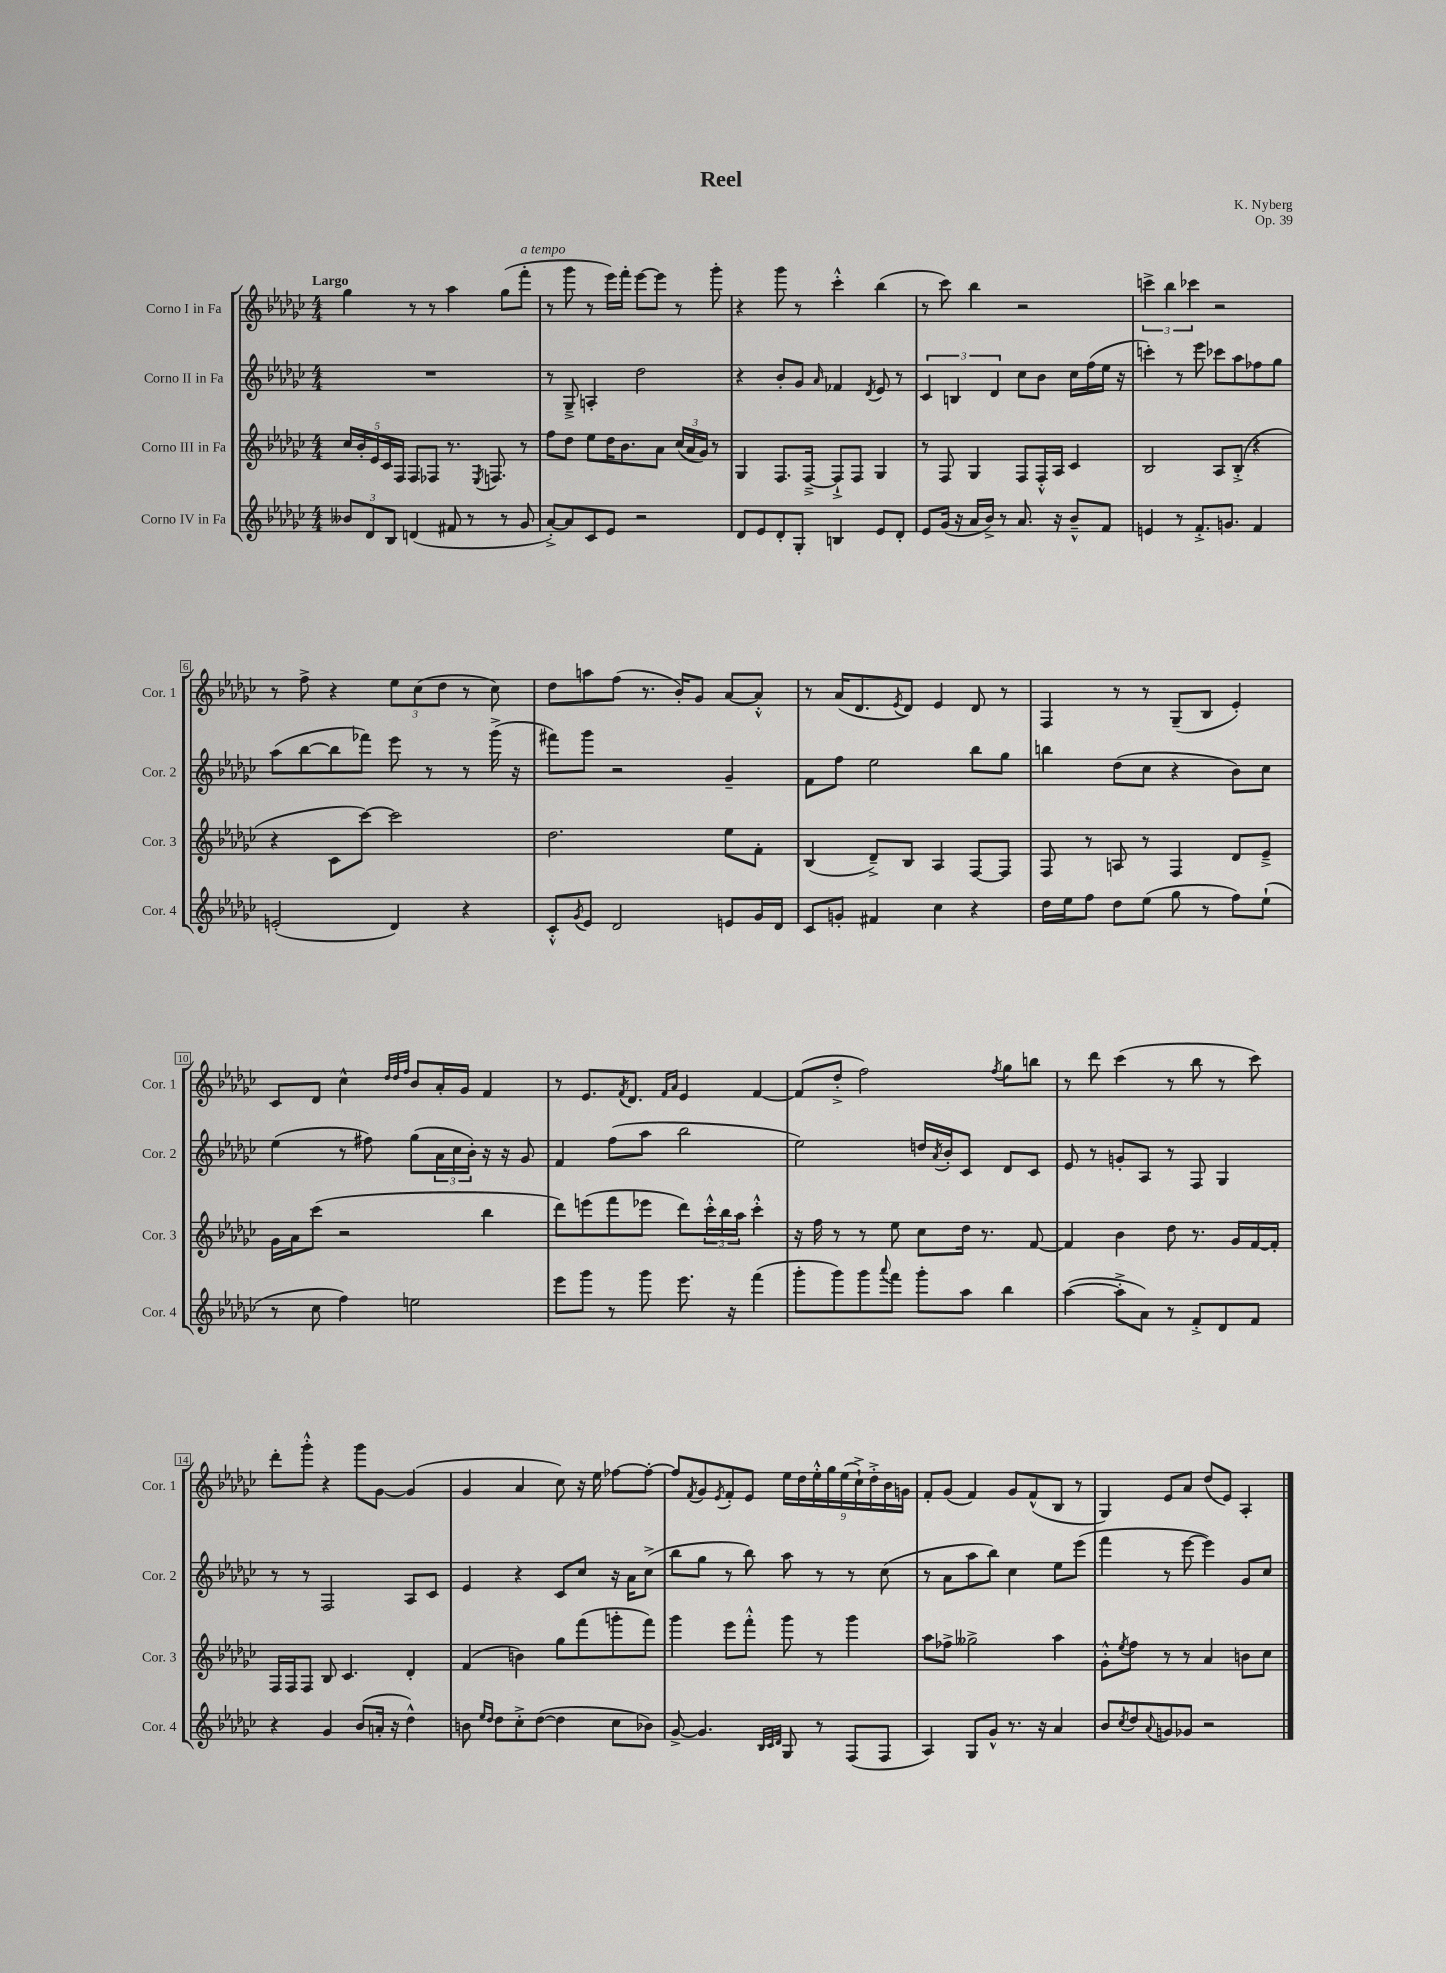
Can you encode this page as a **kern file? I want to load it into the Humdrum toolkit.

**kern	**kern	**kern	**kern
*part4	*part3	*part2	*part1
*staff4	*staff3	*staff2	*staff1
*I"Corno IV in Fa	*I"Corno III in Fa	*I"Corno II in Fa	*I"Corno I in Fa
*I'Cor. 4	*I'Cor. 3	*I'Cor. 2	*I'Cor. 1
*clefG2	*clefG2	*clefG2	*clefG2
*k[b-e-a-d-g-c-]	*k[b-e-a-d-g-c-]	*k[b-e-a-d-g-c-]	*k[b-e-a-d-g-c-]
*M4/4	*M4/4	*M4/4	*M4/4
=1	=1	=1	=1
!	!	!	!LO:TX:a:B:t=Largo
12b--X/L	20cc-/LL	1r	4gg-\
.	20b-'/	.	.
12d-/	.	.	.
.	20e-/	.	.
.	20c-/	.	.
12B-/J	.	.	.
.	20F/JJ	.	.
(4dn/	8F/L	.	8r
.	8F-X/J	.	8r
8f#X/	8.r	.	4aa-\
8r	.	.	.
.	8qE-/	.	.
.	8.Fn/	.	.
8r	.	.	(8gg-\L
!	!	!	!LO:TX:a:i:t=a tempo
8g-/	8r	.	8fff'\J
=2	=2	=2	=2
[8a-'^/L)	8ff\L	8r	8r
8a-/]	8dd-\J	8G-~^/	8ggg-\
8c-/	8ee-\L	4An'/	8r
8e-/J	16dd-\K	.	16eee-\LL)
.	8.b-\	.	16fff'\JJ
2r	.	2dd-\	[8eee-\L
.	8a-\J	.	8eee-\J]
.	(24cc-/LL	.	8r
.	24a-/	.	.
.	24g-/JJ)	.	.
.	8r	.	8ggg-'\
=3	=3	=3	=3
8d-/L	4G-/	4r	4r
8e-/	.	.	.
8d-'/	8.F/L	8b-'/L	8ggg-\
8G-'/J	.	8g-/J	8r
.	[16F~^/Jk	.	.
.	.	16qqa-/	.
4Bn/	8F`^/L]	4f-X/	4ccc-'^^\
.	8F/J	.	.
.	.	8qd-/	.
8e-/L	4G-/	8e-/	(4bb-\
8d-'/J	.	8r	.
=4	=4	=4	=4
8e-/L	8r	6c-/	8r
(16g-/Jk	8F/	.	8ccc-\)
.	.	6Bn/	.
16r	.	.	.
16a-/LL	4G-/	.	4bb-\
16b-^/JJ)	.	.	.
.	.	6d-/	.
8r	.	.	.
8.a-/	8F/L	8cc-\L	2r
.	16F'^^/L	8b-\J	.
16r	16A-/JJ	.	.
8b-~^^/L	4c-/	16cc-\LL	.
.	.	(16ff\	.
8f/J	.	16ee-\JJ	.
.	.	16r	.
=5	=5	=5	=5
4en/	2B-/	4cccn'\)	6cccn^\
.	.	.	6bb-\
8r	.	8r	.
.	.	.	6ccc-X\
8.f'^/L	.	8eee-\	.
.	8A-/L	8ccc-X\L	2r
8.gn/J	.	.	.
.	(8B-'^/J	8aa-\	.
4f/	4r	8ff-X\	.
.	.	8gg-\J	.
!!LO:LB:g=z
=6	=6	=6	=6
(2en'/	4r	(8aa-\L	8r
.	.	[8bb-\	8ff^\
.	8c-\L	8bb-\]	4r
.	[8ccc-\J)	8fff-X\J)	.
4d-/)	2ccc-\]	8eee-\	12ee-\L
.	.	.	(12cc-\
.	.	8r	.
.	.	.	12dd-\J
4r	.	8r	8r
.	.	(16ggg-^\	8cc-\)
.	.	16r	.
=7	=7	=7	=7
8c-'^^/L	2.dd-\	8fff#X\L)	8dd-\L
8qg-/	.	.	.
8e-/J	.	8ggg-\J	8aan\
2d-/	.	2r	(8ff\J
.	.	.	8.r
.	.	.	16b-'/KL)
.	.	.	8g-/J
8en/L	8ee-\L	4g-~/	[8a-/L
16g-/L	8f'\J	.	8a-'^^/J]
16d-/JJ	.	.	.
=8	=8	=8	=8
8c-/L	(4B-/	8f\L	8r
8gn'/J	.	8ff\J	(16a-/KL
.	.	.	8.d-/
4f#X/	8d-~^/L)	2ee-\	.
.	.	.	8qe-/
.	8B-/J	.	8d-/J)
4cc-\	4A-/	.	4e-/
4r	[8F/L	8bb-\L	8d-/
.	8F/J]	8gg-\J	8r
=9	=9	=9	=9
16dd-\LL	8F/	4bbn\	4F/
16ee-\J	.	.	.
8ff\J	8r	.	.
8dd-\L	8An/	(8dd-\L	8r
(8ee-\J	8r	8cc-\J	8r
8gg-\	4F/	4r	(8G-~/L
8r	.	.	8B-/J
8ff\L)	8d-/L	8b-\L)	4e-'/)
(8ee-`\J	8e-~^/J	8cc-\J	.
!!LO:LB:g=z
=10	=10	=10	=10
8r	16g-\LL	(4ee-\	8c-/L
.	16a-\J	.	.
8cc-\	(8ccc-\J	.	8d-/J
4ff\)	2r	8r	4cc-^^\
.	.	8ff#X\)	.
.	.	.	32qqdd-/LLL
.	.	.	32qqdd-/
.	.	.	32qqff/JJJ
2een\	.	(8gg-\L	8b-/L
.	.	24a-\L	16a-'/L
.	.	24cc-\	.
.	.	.	16g-/JJ
.	.	24b-'\JJ)	.
.	4bb-\	16r	4f/
.	.	16r	.
.	.	8g-/	.
=11	=11	=11	=11
8eee-\L	8ddd-\L)	4f/	8r
8ggg-\J	(8eeen\	.	8.e-/L
8r	8fff\	(8ff\L	.
.	.	.	8qf/
.	.	.	8.d-/J
8ggg-\	8eee-X\J	8aa-\J	.
.	.	.	16qqf/LL
.	.	.	16qqa-/JJ
8.eee-\	8ddd-\L)	2bb-\	4e-/
.	24ccc-'^^\L	.	.
.	24bb-\	.	.
16r	.	.	.
.	24aa-\JJ	.	.
(4fff\	4ccc-'^^\	.	[4f/
=12	=12	=12	=12
8ggg-'\L	16r	2ee-\)	(8f/L]
.	16ff\	.	.
8ggg-\)	8r	.	8dd-'^/J
8ggg-\	8r	.	2ff\)
8qqaaa-/	.	.	.
8fff\J	8ee-\	.	.
8ggg-'\L	8cc-\L	16ddn/LL	.
.	.	8qa-/	.
.	.	16b-'/J	.
8aa-\J	16dd-\Jk	8c-/J	.
.	8.r	.	.
.	.	.	8qff/
4bb-\	.	8d-/L	8gg-\L
.	[8f/	8c-/J	8bbn\J
=13	=13	=13	=13
([4aa-\	4f/]	8e-/	8r
.	.	8r	8ddd-\
8aa-'^\L]	4b-\	8gn'/L	(4ccc-\
8a-\J)	.	8A-/J	.
8r	8dd-\	8r	8r
8f'^/L	8.r	8F/	8bb-\
8d-/	.	4G-/	8r
.	16g-/LL	.	.
8f/J	[16f/	.	8ccc-\)
.	16f'/JJ]	.	.
!!LO:LB:g=z
=14	=14	=14	=14
4r	16F/LL	8r	8ddd-'\L
.	16F/J	.	.
.	8F/J	8r	8ggg-'^^\J
4g-/	8B-/	2F/	4r
.	4.c-/	.	.
(8b-/L	.	.	8ggg-\L
16an'/Jk	.	.	[8g-\J
16r	.	.	.
4dd-^^\)	4d-'/	8A-/L	(4g-/]
.	.	8c-/J	.
=15	=15	=15	=15
8bn\	(4f/	4e-/	4g-/
16qqee-/LL	.	.	.
16qqdd-/JJ	.	.	.
8dd-\L	.	.	.
8cc-'^\	4bn\)	4r	4a-/
([8dd-\J	.	.	.
4dd-\]	8gg-\L	8c-/L	8cc-\)
.	(8fff\	8cc-/J	16r
.	.	.	16ee-\
8cc-\L	8gggn'\	16r	[8ff-X\L
.	.	16a-\KL	.
8b-X\J)	8fff\J)	(8cc-^\J	8ff-'\J_
=16	=16	=16	=16
[8g-^/	4ggg-\	8bb-\L	8ff-/L]
.	.	.	8qf/
4.g-/]	.	8gg-\J	8g-/
.	.	.	8qe-/
.	8eee-\L	8r	8f'/
.	8fff'^^\J	8bb-\)	8e-/J
32qqB-/LLL	.	.	.
32qqc-/	.	.	.
32qqd-/JJJ	.	.	.
8G-/	8ggg-\	8aa-\	18ee-\LL
.	.	.	18dd-\
.	.	.	18ee-'^^\
8r	8r	8r	.
.	.	.	18gg-\
.	.	.	(18ee-\
(8F/L	4ggg-\	8r	.
.	.	.	18cc-`^\)
.	.	.	18dd-'^\
8F/J	.	(8cc-\	.
.	.	.	18b-\
.	.	.	18gn\JJ
=17	=17	=17	=17
4A-/)	8aa-\L	8r	8f'/L
.	8ff-X^\J	8a-\L	(8g-/J
8G-/L	2gg--X^\	8aa-\	4f/)
8g-^^/J	.	8bb-\J)	.
8.r	.	4cc-\	8g-/L
.	.	.	(8f^^/
16r	.	.	.
4a-/	4aa-\	8ee-\L	8B-/J
.	.	(8eee-\J	8r
=18	=18	=18	=18
8b-/L	8g-'^^\L	4fff\	4G-/)
8qcc-/	8qee-/	.	.
8dd-/	8ff\J	.	.
8qqa-/	.	.	.
8gn/	8r	8r	8e-/L
8g-X/J	8r	[8eee-\	8a-/J
2r	4a-/	4eee-\])	(8dd-/L
.	.	.	8e-/J)
.	8bn\L	8g-/L	4A-'/
.	8cc-\J	8cc-/J	.
==	==	==	==
*-	*-	*-	*-
